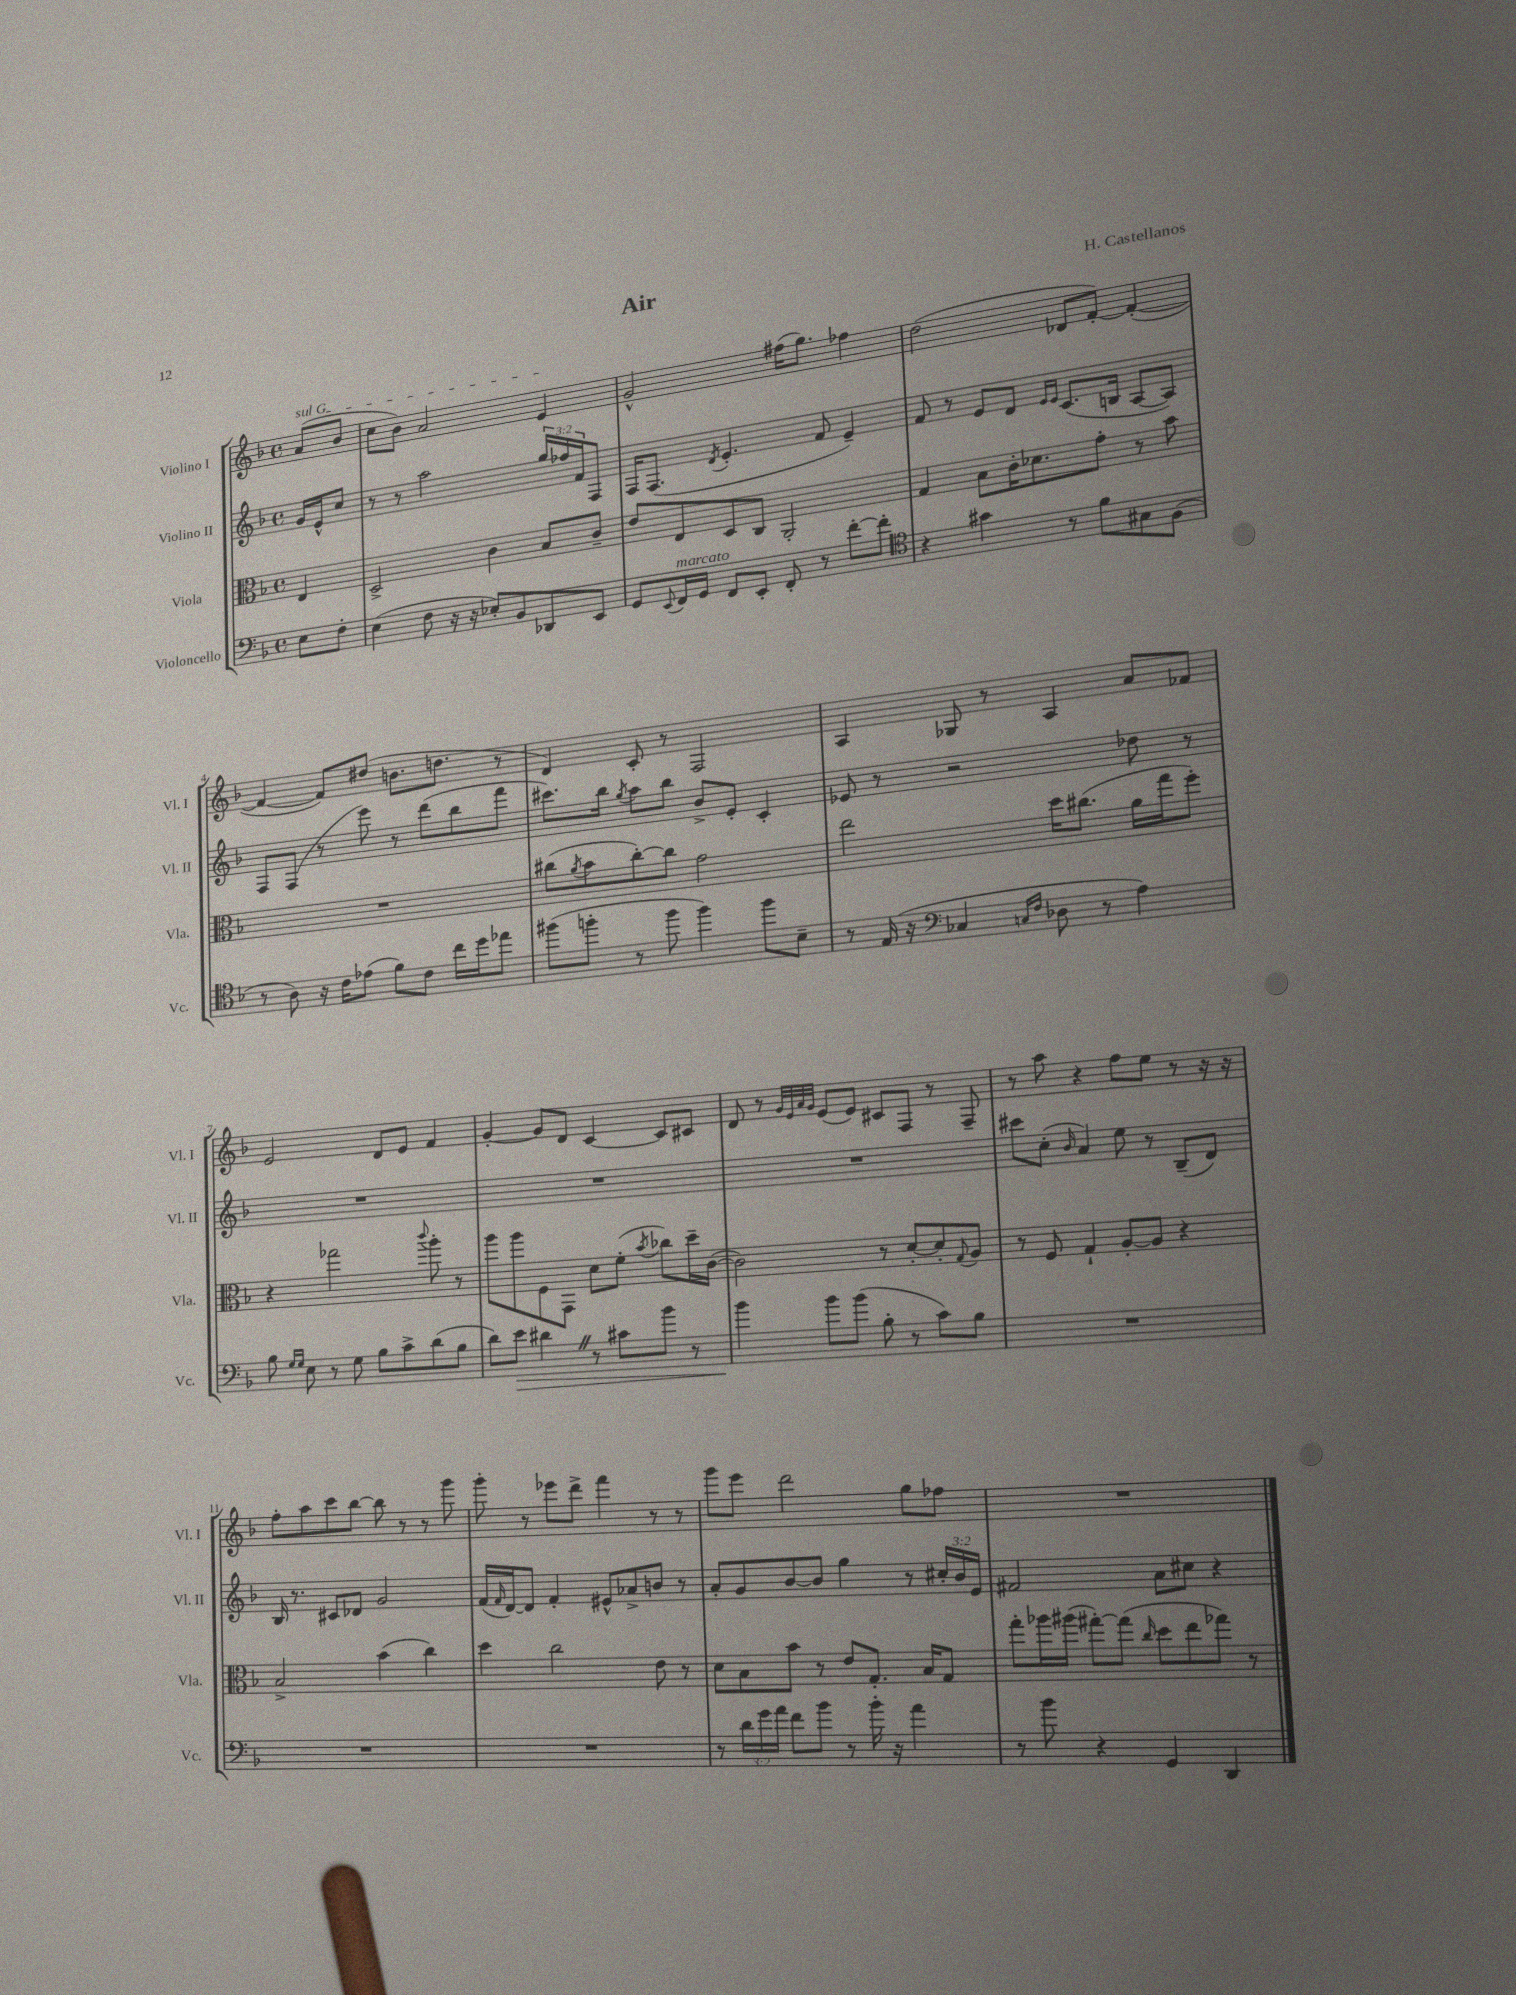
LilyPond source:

\header { title = "Air" composer = "H. Castellanos" }
<<
\new StaffGroup <<
\new Staff = "s0" \with { instrumentName = "Violino I" shortInstrumentName = "Vl. I" } {
    \clef treble \key f \major \defaultTimeSignature \time 4/4 \partial 4
    \once \override TextSpanner.bound-details.left.text = \markup { \italic "sul G" } a'8\startTextSpan( bes'8 |
    c''8 bes'8) a'2 e'4\stopTextSpan |
    g'2-^ fis''16( g''8.) fes''4 |
    d''2( des'8 f'8~-.) f'4~-.( |
    f'4~ f'8) dis''8( b'8. d''8. r8 |
    d'4) c'8-. r8 f2 |
    a4 ges8 r8 a4 a'8 fes'8 |
    e'2 d'8 e'8 f'4 |
    g'4~-. g'8 d'8 c'4~ c'8 cis'8 |
    d'8 r8 \grace { g'32 e'32 a'32 g'32 } e'8( e'8) cis'8 f8 r8 f8-- |
    r8 a''8 r4 f''8 e''8 r8 r16 r16 |
    f''8-. a''8 c'''8 bes''8~ bes''8 r8 r8 g'''8 |
    g'''8-. r8 ees'''8 d'''8-> f'''4 r8 r8 |
    g'''8 e'''8 d'''2 g''8 fes''8 |
    R1 \bar "|." |
}
\new Staff = "s1" \with { instrumentName = "Violino II" shortInstrumentName = "Vl. II" } {
    \clef treble \key f \major \defaultTimeSignature \time 4/4 \override Staff.TupletNumber.text = #tuplet-number::calc-fraction-text \partial 4
    g'16 e'16-^ c''8 |
    r8 r8 a''2 \tuplet 3/2 { g''16 fes''16 f'16 } f8 |
    f16 f8.( \acciaccatura { d'8 } e'4.-. f'8 e'4--) |
    f'8 r8 e'8 d'8 \grace { e'16 e'16 } c'8.( b16 a8~ a8) |
    f8 f8( r8 e'''8) r8 d'''8( bes''8 f'''8 |
    cis'''8.) bes''16 \acciaccatura { g''8 } a''8 bes''8 bes'8-> e'8-. c'4-. |
    ees'8 r8 r2 des''8 r8 |
    R1 |
    R1 |
    R1 |
    cis'''8 c''8-.( \grace { bes'16 } a'4) e''8 r8 bes8--( d'8) |
    bes16 r8. cis'8 des'8 g'2 |
    f'16( \grace { f'16 } d'16~) d'8 f'4-. eis'8-^ aes'8-> b'8 r8 |
    a'8-. g'8 bes'8~ bes'8 g''4 r8 \tuplet 3/2 { cis''16-. bes'16 e'16 } |
    fis'2 a'8 cis''8 r4 \bar "|." |
}
\new Staff = "s2" \with { instrumentName = "Viola" shortInstrumentName = "Vla." } {
    \clef alto \key f \major \defaultTimeSignature \time 4/4 \partial 4
    e4 |
    d2-> c'4 bes8 c'8-- |
    e'8 e8 d8 c8 a,2-. |
    g4 bes8 c'16-. des'8. g'8-. r8 bes'8 |
    R1 |
    cis''8( \acciaccatura { a'8 } bes'8 cis''8~-.) cis''8 g'2 |
    e''2 d''16 cis''8.( a'16 g''16 f''8-.) |
    r4 ges''2 \appoggiatura { c'''8 } a''8-. r8 |
    a''8 a''8 f8 g,8 d'8 f'8-.( \acciaccatura { bes'8 } ces''8) d''16-- c'16~( |
    c'2) r8 d'8~-. d'8-. \appoggiatura { g8 } a8 |
    r8 f8 g4-! a8~-. a8 r4 |
    bes2-> bes'4( c''4) |
    d''4 c''2 e'8 r8 |
    d'8 bes8 bes'8 r8 e'8 g8.-. bes16 g8 |
    g''8-. aes''16 ais''16( gis''8~-.) gis''8( \grace { c''16 } d''8 e''8 ges''8) r8 \bar "|." |
}
\new Staff = "s3" \with { instrumentName = "Violoncello" shortInstrumentName = "Vc." } {
    \clef bass \key f \major \defaultTimeSignature \time 4/4 \override Staff.TupletNumber.text = #tuplet-number::calc-fraction-text \partial 4
    e8 f8-. |
    e4( f8 r16 r16 ees8-.) bes,8 des,8 e,8 |
    g,8 \appoggiatura { e,8 } f,16^\markup { \italic "marcato" } g,16 f,8 e,8-. f,8-. r8 f'8~-. f'8-. |
    \clef tenor r4 gis'4 r8 f'8 gis8 f8( |
    r8 a8) r16 c'16 ees'8( f'8) c'8 c''16 d''16 ees''8 |
    fis''8( f''8-. r8 f''8 f''4) f''8 bes8-- |
    r8 e16( r16 \clef bass ces4 \grace { c16 f16 } des8 r8 a4) |
    bes8 \grace { g16 g16 } e8 r8 g8 bes8 c'8-> d'8( bes8 |
    d'8) e'8\> dis'4 \once \override BreathingSign.text = \markup { \musicglyph "scripts.caesura.straight" } \breathe r8 cis'8 bes'8 r8 |
    bes'4\! bes'8 bes'8( bes8-. r8 c'8) bes8 |
    R1 |
    R1 |
    R1 |
    r8 \tuplet 3/2 { d'16 g'16 a'16 } f'8 bes'8 r8 bes'16-. r16 a'4 |
    r8 bes'8 r4 g,4 d,4 \bar "|." |
}
>>
>>
